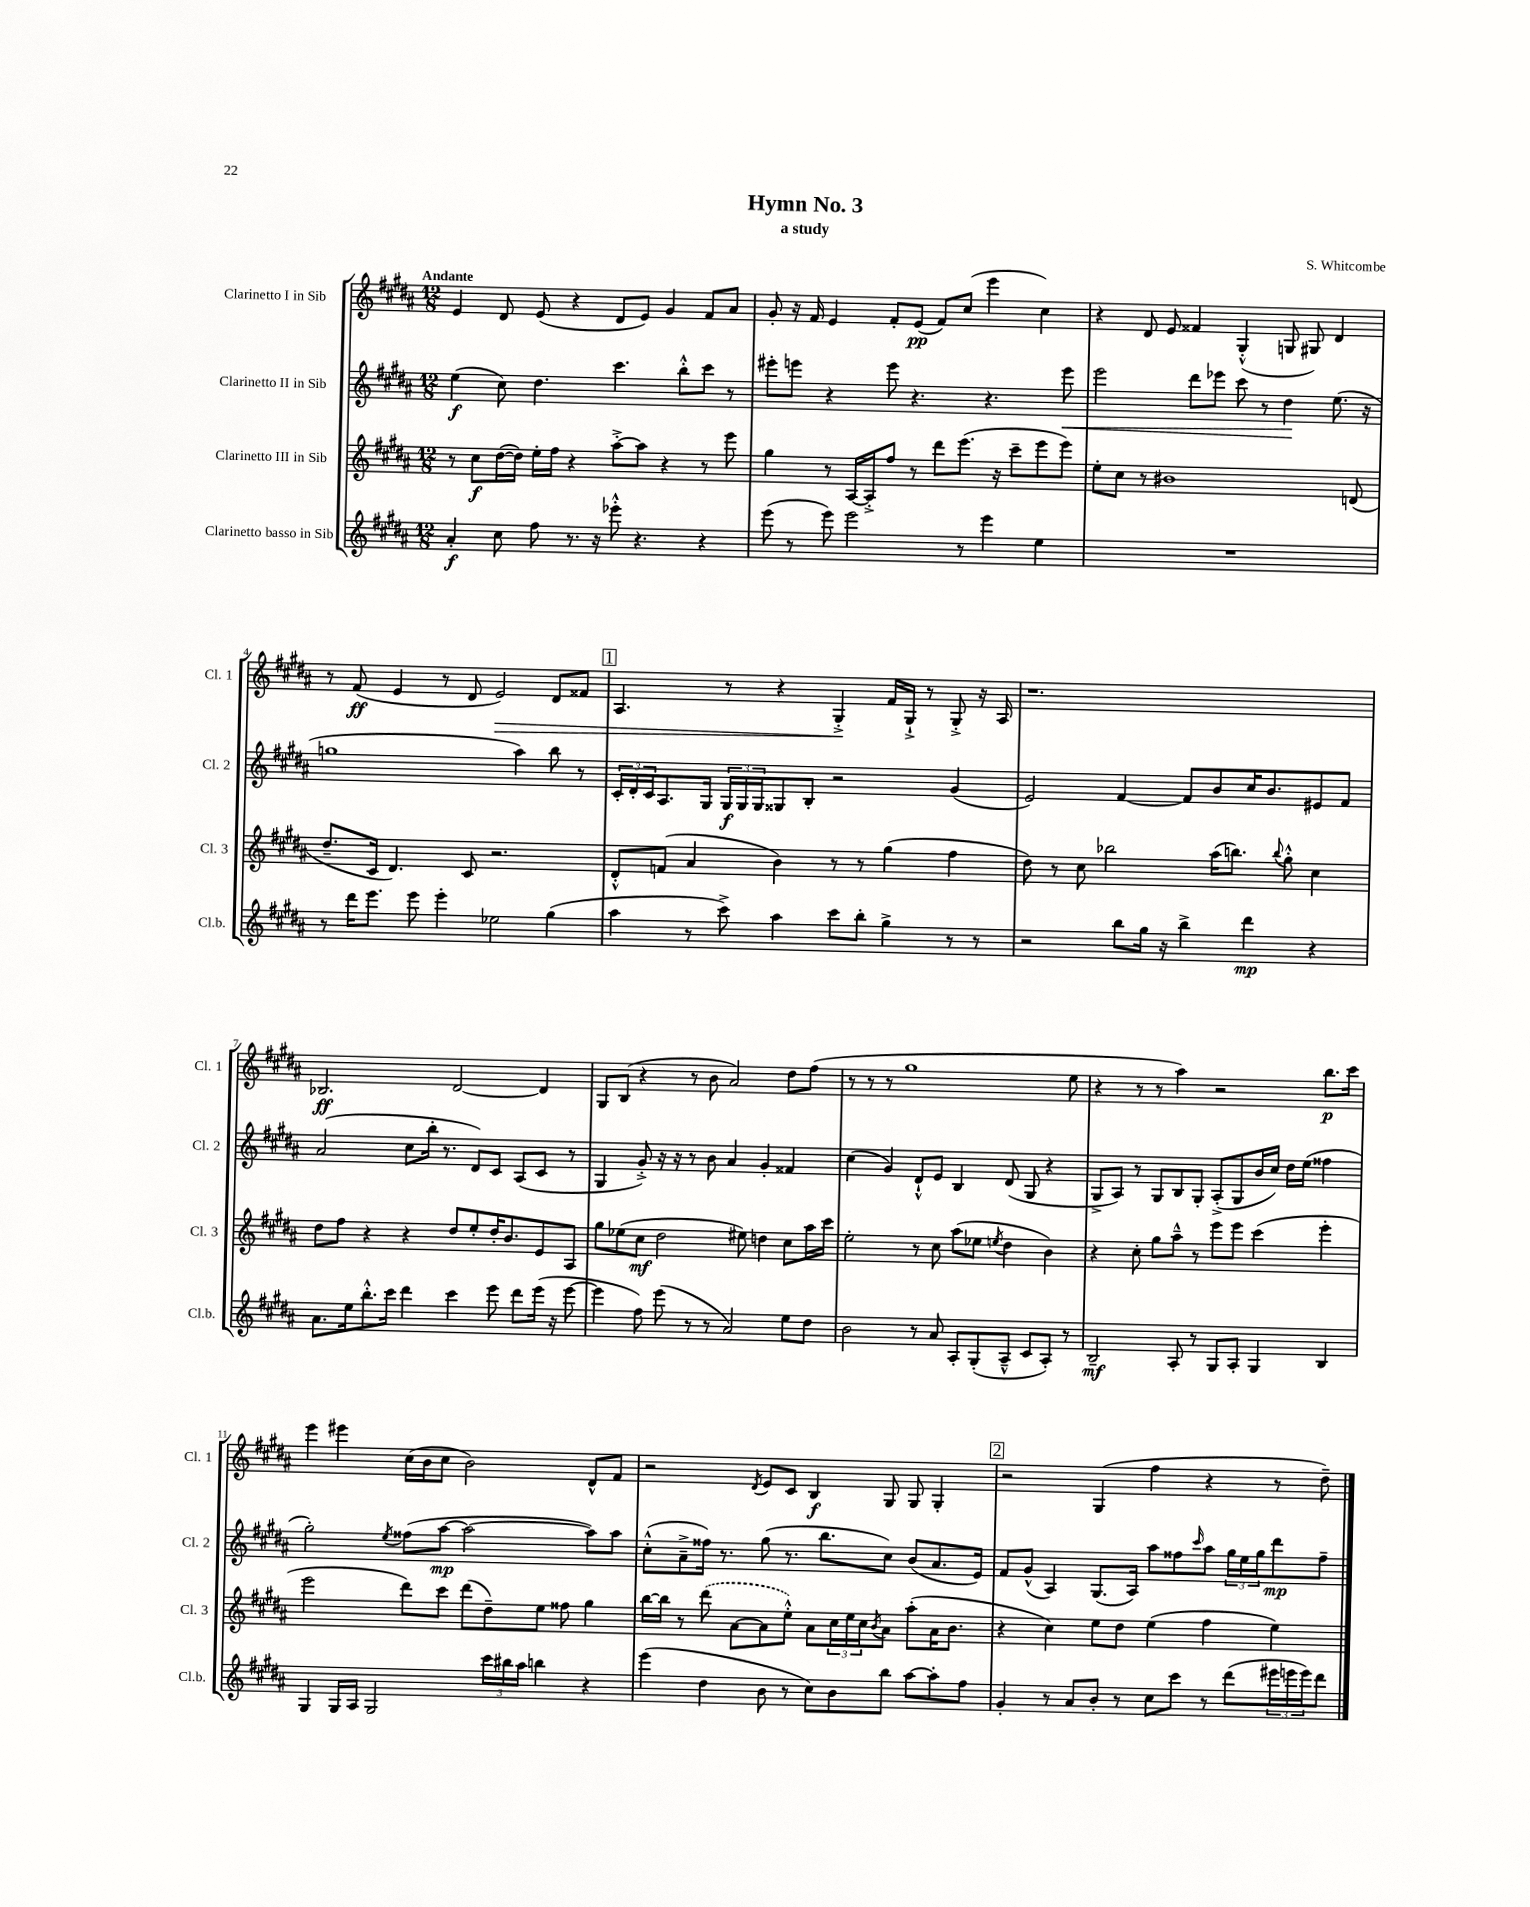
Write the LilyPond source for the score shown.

\header { title = "Hymn No. 3" composer = "S. Whitcombe" subtitle = "a study" }
<<
\new StaffGroup <<
\new Staff = "s0" \with { instrumentName = "Clarinetto I in Sib" shortInstrumentName = "Cl. 1" } {
    \clef treble \key b \major \numericTimeSignature \time 12/8 \tempo "Andante"
    e'4 dis'8 e'8( r4 dis'8 e'8) gis'4 fis'8 ais'8 |
    gis'8-. r16 fis'16 e'4 fis'8-. e'8\pp( fis'8) cis''8( e'''4 cis''4) |
    r4 dis'8 e'8 fisis'4 gis4-.-^( g8 gis8) dis'4 |
    r8 fis'8\ff( e'4 r8 dis'8 e'2\>) dis'8 fisis'8 |
    \mark \markup { \box "1" } ais4. r8 r4 gis4-.->\! fis'16 gis16-!-> r8 gis8-.-> r16 ais16 |
    r1. |
    bes2.\ff dis'2~ dis'4 |
    gis8 b8( r4 r8 b'8 ais'2) dis''8 fis''8( |
    r8 r8 r8 gis''1 e''8 |
    r4 r8 r8 ais''4) r2 b''8.\p cis'''16 |
    e'''4 eis'''4 cis''16( b'16 cis''8 b'2) dis'8-^ fis'8 |
    r2 \acciaccatura { dis'8 } e'8 cis'8 b4\f gis8 gis8 gis4-. |
    \mark \markup { \box "2" } r2 gis4( fis''4 r4 r8 dis''8--) \bar "|." |
}
\new Staff = "s1" \with { instrumentName = "Clarinetto II in Sib" shortInstrumentName = "Cl. 2" } {
    \clef treble \key b \major \numericTimeSignature \time 12/8
    e''4\f( cis''8) dis''4. cis'''4. b''8-.-^ cis'''8 r8 |
    eis'''8-. e'''8 r4 e'''8 r4. r4. e'''8\< |
    e'''2 dis'''8 ees'''8 cis'''8 r8 dis''4\! e''8.( r16 |
    g''1 ais''4) b''8 r8 |
    \mark \markup { \box "1" } \tuplet 3/2 { cis'16-. dis'16-. cis'16 } ais8. gis16 \tuplet 3/2 { gis16\f gis16 gis16 } gisis8 b8-. r2 gis'4( |
    e'2) fis'4~ fis'8 b'8 cis''16 b'8. eis'8 fis'8 |
    ais'2( cis''8 b''16-. r8. dis'8) cis'8 ais8( cis'8 r8 |
    gis4 gis'8-.->) r16 r16 r8 b'8 ais'4 gis'4-. fisis'4 |
    cis''4( gis'4) dis'8-!-^ e'8 b4 dis'8( gis8 r4 |
    gis8-> ais8) r8 gis8 b8 gis8-. ais8-.->( gis8 b'16 cis''16) dis''16 e''16( fisis''4 |
    gis''2-.) \acciaccatura { e''8 } fisis''8( ais''8~\mp ais''2~ ais''8) ais''8 |
    cis''8-.-^( ais'8---> fisis''16) r8. gis''8( r8. b''8. cis''8) b'8( ais'8. e'16) |
    \mark \markup { \box "2" } fis'8 gis'8-^( ais4) gis8.( ais16) ais''8 fisis''8 \grace { cis'''16 } ais''8 \tuplet 3/2 { gis''16 e''16 gis''16 } dis'''8\mp fisis''8-- \bar "|." |
}
\new Staff = "s2" \with { instrumentName = "Clarinetto III in Sib" shortInstrumentName = "Cl. 3" } {
    \clef treble \key b \major \numericTimeSignature \time 12/8
    r8 cis''8\f dis''16~( dis''16) e''16-. fis''16 r4 ais''8~-.-> ais''8 r4 r8 e'''8 |
    gis''4 r8 ais16~ ais16-.-> fis''8 r8 dis'''8 e'''8.( r16 cis'''8-- e'''8 e'''8) |
    e''8-. cis''8 r8 bis'1 d'8( |
    dis''8.-- cis'16 dis'4.) cis'8 r2. |
    \mark \markup { \box "1" } dis'8-.-^ f'8( ais'4 b'4) r8 r8 gis''4( fis''4 |
    dis''8) r8 cis''8 bes''2 ais''16( b''8.) \appoggiatura { b''8 } gis''8-.-^ cis''4 |
    dis''8 fis''8 r4 r4 dis''8 e''8-. dis''16-. b'8. e'8 ais8 |
    gis''8 ees''8( cis''8\mf dis''2 eis''8) d''4 cis''8 ais''16 cis'''16 |
    e''2-. r8 cis''8 ais''8( ees''8 \acciaccatura { e''8 } dis''4 b'4) |
    r4 cis''8-. gis''8 ais''8---^ r8 e'''8 e'''8 cis'''4( e'''4-. |
    e'''2 dis'''8) cis'''8 dis'''8( dis''8--) e''8 fisis''8 gis''4 |
    b''16~ b''16 r8 \once \slurDashed dis'''8( ais'8~ ais'8 e''8-.-^) ais'8 \tuplet 3/2 { cis''16 e''16 cis''16 } \acciaccatura { b'8 } ais'8 ais''8-.( ais'16 b'8. |
    \mark \markup { \box "2" } r4 cis''4) e''8 dis''8 e''4( fis''4 e''4) \bar "|." |
}
\new Staff = "s3" \with { instrumentName = "Clarinetto basso in Sib" shortInstrumentName = "Cl.b." } {
    \clef treble \key b \major \numericTimeSignature \time 12/8
    ais'4-.\f cis''8 fis''8 r8. r16 ees'''8-.-^ r4. r4 |
    e'''8( r8 e'''8) e'''2 r8 e'''4 e''4 |
    R1. |
    r8 dis'''16 e'''8. e'''8 e'''4-. ees''2 gis''4( |
    \mark \markup { \box "1" } ais''4 r8 cis'''8->) ais''4 cis'''8 b''8-. gis''4-> r8 r8 |
    r2 b''8 gis''16 r16 b''4-> dis'''4\mp r4 |
    ais'8. e''16 b''8.-.-^ cis'''16 dis'''4 cis'''4 e'''8 dis'''8 e'''16( r16 e'''8~ |
    e'''4 fis''8) e'''8( r8 r8 ais'2) e''8 dis''8 |
    b'2 r8 ais'8 ais8-. gis8-.( ais8---^ cis'8 ais8-.) r8 |
    b2--\mf ais8-. r8 gis8 ais8-. gis4 b4 |
    gis4 gis16 ais16 gis2 \tuplet 3/2 { cis'''16 bis''16 ais''16 } b''4 r4 |
    e'''4( dis''4 b'8 r8 cis''8) b'8 b''8 ais''8~ ais''8-. fis''8 |
    \mark \markup { \box "2" } gis'4-. r8 ais'8 b'8-. r8 cis''8 cis'''8 r8 dis'''8( \tuplet 3/2 { eis'''16 e'''16 e'''16) } dis'''8 \bar "|." |
}
>>
>>
